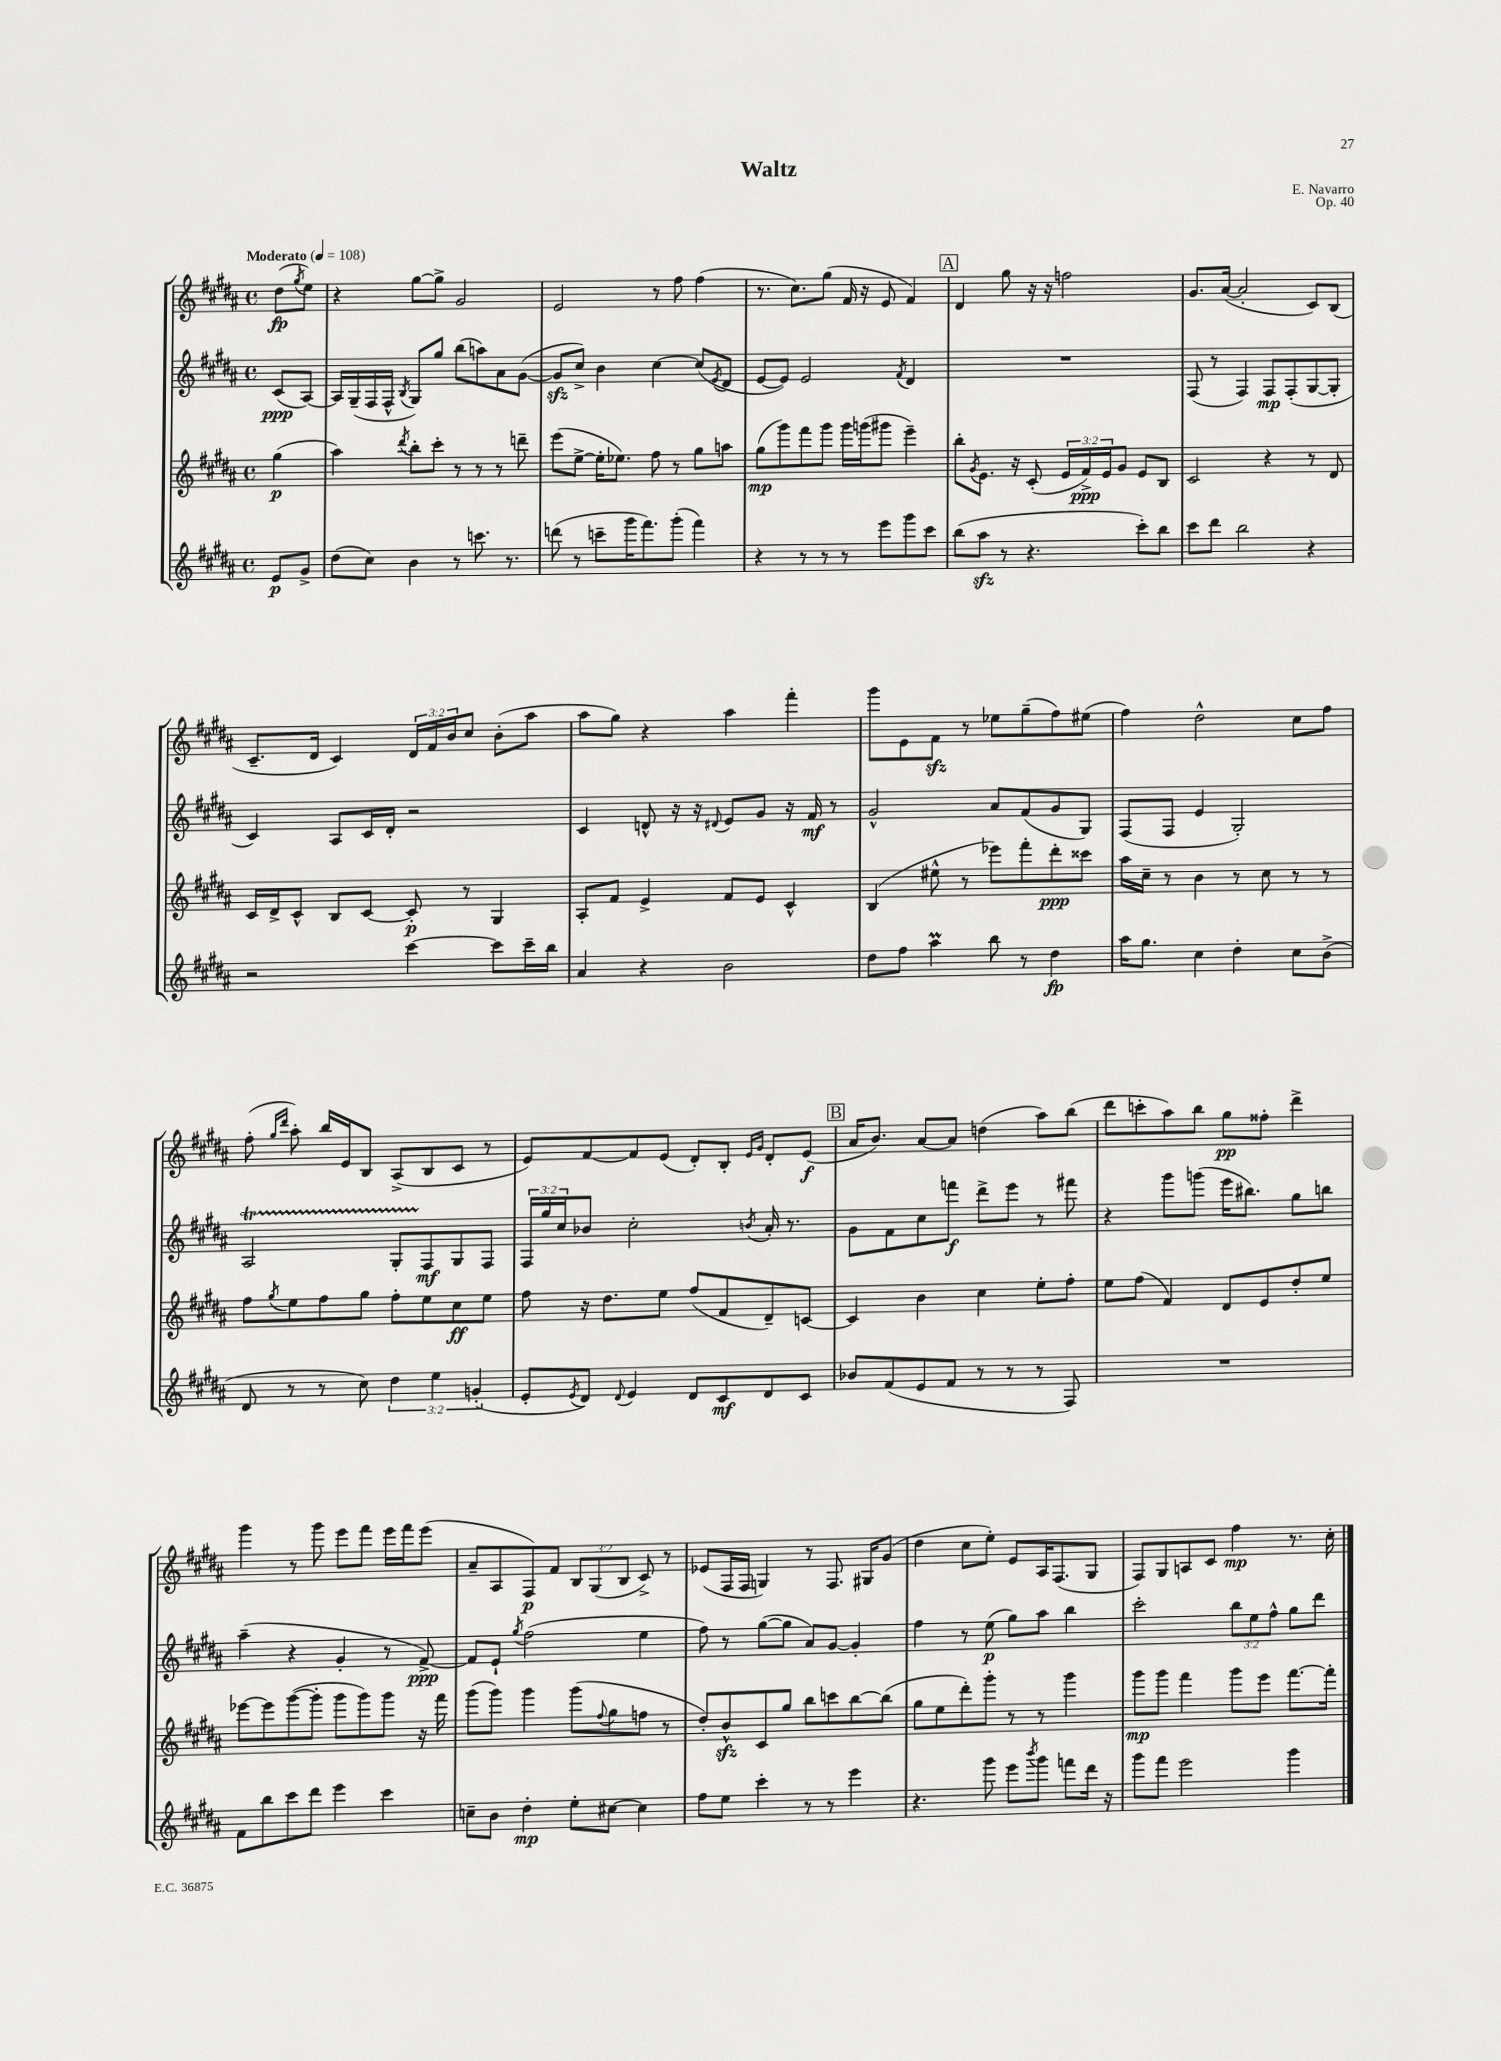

**kern	**dynam	**kern	**dynam	**kern	**dynam	**kern	**dynam
*part4	*part4	*part3	*part3	*part2	*part2	*part1	*part1
*staff4	*staff4	*staff3	*staff3	*staff2	*staff2	*staff1	*staff1
*clefG2	*	*clefG2	*	*clefG2	*	*clefG2	*
*k[f#c#g#d#a#]	*	*k[f#c#g#d#a#]	*	*k[f#c#g#d#a#]	*	*k[f#c#g#d#a#]	*
*M4/4	*	*M4/4	*	*M4/4	*	*M4/4	*
*met(c)	*	*met(c)	*	*met(c)	*	*met(c)	*
*MM108	*	*MM108	*	*MM108	*	*MM108	*
=	=	=	=	=	=	=	=
!	!	!	!	!	!	!LO:TX:a:B:t=Moderato	!
8e/L	p	(4gg#\	p	(8c#/L	ppp	(8dd#\L	fp
.	.	.	.	.	.	8qgg#/	.
8g#^/J	.	.	.	[8A#/J)	.	8ee\J)	.
=1	=1	=1	=1	=1	=1	=1	=1
(8dd#\L	.	4aa#\)	.	16A#/LL]	.	4r	.
.	.	.	.	(16G#~/	.	.	.
8cc#\J)	.	.	.	16F#/	.	.	.
.	.	.	.	16F#^^/JJ	.	.	.
.	.	8qddd#/	.	8qB/	.	.	.
4b\	.	8bb'\L	.	8G#/L)	.	[8gg#\L	.
.	.	8ccc#'\J	.	8gg#/J	.	8gg#^\J]	.
8r	.	8r	.	(8bb\L	.	2g#/	.
8.cccn\	.	8r	.	8aan\)	.	.	.
.	.	8r	.	8a#\	.	.	.
8.r	.	.	.	.	.	.	.
.	.	8dddn~\	.	([8g#\J	.	.	.
=2	=2	=2	=2	=2	=2	=2	=2
(8dddn\	.	(8eee\L	.	8g#zz/L]	.	2e/	.
8r	.	[8ee^\J	.	8cc#^/J)	.	.	.
8cccn~\L	.	16ee'\KL]	.	4b\	.	.	.
.	.	8.ee-X\J)	.	.	.	.	.
16ggg#\K	.	.	.	.	.	.	.
8.fff#\)	.	.	.	.	.	.	.
.	.	8ff#\	.	[4cc#\	.	8r	.
(8ggg#'\J	.	8r	.	.	.	8ff#\	.
4fff#\)	.	8gg#\L	.	(8cc#/L]	.	(4ff#\	.
.	.	.	.	8qe/	.	.	.
.	.	8aan\J	.	8d#/J	.	.	.
=3	=3	=3	=3	=3	=3	=3	=3
4r	.	(8gg#\L	mp	[8e/L	.	8.r	.
.	.	8ggg#\)	.	8e/J])	.	.	.
.	.	.	.	.	.	8.cc#\L)	.
8r	.	8fff#\	.	2e/	.	.	.
8r	.	8ggg#\J	.	.	.	(8gg#\J	.
8r	.	16ggg#\LL	.	.	.	16f#/	.
.	.	(16gggn\J	.	.	.	16r	.
8eee\L	.	8ggg#X\J	.	.	.	8e/	.
.	.	.	.	8qf#/	.	.	.
8ggg#\	.	4eee~\)	.	4d#/	.	4f#/)	.
8ccc#\J	.	.	.	.	.	.	.
!!LO:REH:place=s1:t=A
=4	=4	=4	=4	=4	=4	=4	=4
(8bb\L	.	8bb'\L	.	1r	.	4d#/	.
.	.	8qg#/	.	.	.	.	.
8aa#zz\J	.	8.e\J	.	.	.	.	.
8r	.	.	.	.	.	8gg#\	.
.	.	16r	.	.	.	.	.
4.r	.	(8c#'/	.	.	.	16r	.
.	.	.	.	.	.	16r	.
.	.	24e/LL	.	.	.	2ffn\	.
.	.	24f#^/)	ppp	.	.	.	.
.	.	24e/J	.	.	.	.	.
.	.	8g#/J	.	.	.	.	.
8ccc#'\L)	.	8e/L	.	.	.	.	.
8bb\J	.	8B/J	.	.	.	.	.
=5	=5	=5	=5	=5	=5	=5	=5
8ccc#\L	.	2c#/	.	(8F#/	.	8.g#/L	.
8ddd#\J	.	.	.	8r	.	.	.
.	.	.	.	.	.	([16a#/Jk	.
2bb\	.	.	.	4F#/)	.	2a#'/]	.
.	.	4r	.	8F#/L	mp	.	.
.	.	.	.	(8F#'/	.	.	.
4r	.	8r	.	[8G#/	.	8c#/L)	.
.	.	8d#/	.	8G#'/J]	.	(8B/J	.
!!LO:LB:g=z
=6	=6	=6	=6	=6	=6	=6	=6
2r	.	16c#/LL	.	4c#/)	.	8.c#~/L	.
.	.	16d#^/J	.	.	.	.	.
.	.	8c#^^/J	.	.	.	.	.
.	.	.	.	.	.	16d#/Jk	.
.	.	8B/L	.	8A#/L	.	4c#/)	.
.	.	[8c#/J	.	16c#/L	.	.	.
.	.	.	.	16d#'/JJ	.	.	.
[4ccc#\	.	8c#'/]	p	2r	.	24d#/LL	.
.	.	.	.	.	.	24f#/	.
.	.	.	.	.	.	24b/J	.
.	.	8r	.	.	.	8cc#/J	.
8ccc#\L]	.	4G#/	.	.	.	(8b'\L	.
16ccc#~\L	.	.	.	.	.	8aa#\J	.
16bb\JJ	.	.	.	.	.	.	.
=7	=7	=7	=7	=7	=7	=7	=7
4a#/	.	8A#'/L	.	4c#/	.	8aa#\L	.
.	.	8f#/J	.	.	.	8gg#\J)	.
4r	.	4e^/	.	8dn^^/	.	4r	.
.	.	.	.	16r	.	.	.
.	.	.	.	16r	.	.	.
.	.	.	.	8qqd#X/	.	.	.
2b\	.	8f#/L	.	8e/L	.	4aa#\	.
.	.	8e/J	.	8g#/J	.	.	.
.	.	4c#^^/	.	16r	.	4fff#'\	.
.	.	.	.	16f#/	mf	.	.
.	.	.	.	8r	.	.	.
=8	=8	=8	=8	=8	=8	=8	=8
8dd#\L	.	(4B/	.	2g#^^/	.	8ggg#\L	.
8ff#\J	.	.	.	.	.	8e\	.
4aa#m\	.	8ee#X^^\	.	.	.	8f#zz\J	.
.	.	8r	.	.	.	8r	.
8bb\	.	8eee-X\L)	.	8a#/L	.	8ee-X\L	.
8r	.	8fff#'\	.	(8f#/	.	(8gg#~\	.
4dd#\	fp	8ddd#'\	ppp	8g#/	.	8ff#\)	.
.	.	8ccc##X\J	.	8G#/J)	.	(8ee#X\J	.
=9	=9	=9	=9	=9	=9	=9	=9
16aa#\KL	.	16aa#\LL	.	(8F#/L	.	4ff#\)	.
8.gg#\J	.	16cc#~\JJ	.	.	.	.	.
.	.	8r	.	8F#/J	.	.	.
4cc#\	.	4b\	.	4e/	.	2dd#^^\	.
4dd#'\	.	8r	.	2G#'/)	.	.	.
.	.	8cc#\	.	.	.	.	.
8cc#\L	.	8r	.	.	.	8cc#\L	.
(8b^\J	.	8r	.	.	.	8ff#\J	.
!!LO:LB:g=z
=10	=10	=10	=10	=10	=10	=10	=10
8d#/	.	8ff#\L	.	2A#t/	.	(8ff#'\	.
.	.	.	.	.	.	16qqgg#/LL	.
.	.	8qgg#/	.	.	.	16qqddd#/JJ	.
8r	.	8ee\	.	.	.	8aa#'\)	.
8r	.	8ff#\	.	.	.	16bb/LL	.
.	.	.	.	.	.	16e/J	.
8cc#\)	.	8gg#\J	.	.	.	8B/J	.
6dd#\	.	8ff#'\L	.	8G#TTT'/L	.	(8A#^/L	.
.	.	8ee\	.	8F#/	mf	8B/	.
6ee\	.	.	.	.	.	.	.
.	.	8cc#\	ff	8G#/	.	8c#/J	.
(6gn'/	.	.	.	.	.	.	.
.	.	8ee\J	.	8F#/J	.	8r	.
=11	=11	=11	=11	=11	=11	=11	=11
8e'/L	.	8ff#\	.	24F#/LL	.	8e/L)	.
.	.	.	.	24gg#/	.	.	.
.	.	.	.	24cc#/J	.	.	.
8qe/	.	.	.	.	.	.	.
8d#/J)	.	16r	.	8b-X/J	.	[8f#/	.
.	.	8.dd#\L	.	.	.	.	.
8qqd#/	.	.	.	.	.	.	.
4e/	.	.	.	2cc#'\	.	8f#/]	.
.	.	8ee\J	.	.	.	(8e/J	.
8d#/L	.	(8ff#/L	.	.	.	8d#'/L)	.
8c#/	mf	8f#/	.	.	.	8B'/J	.
.	.	.	.	.	.	16qqe/LL	.
.	.	.	.	8qbn/	.	16qqg#/JJ	.
8d#/	.	8d#~/)	.	16a#'/	.	8d#'/L	.
.	.	.	.	8.r	.	.	.
8c#/J	.	[8cn/J	.	.	.	(8e/J	f
!!LO:REH:place=s1:t=B
=12	=12	=12	=12	=12	=12	=12	=12
8b-X/L	.	4c/]	.	8g#\L	.	16a#/KL	.
.	.	.	.	.	.	8.b/J)	.
(8f#/	.	.	.	8f#\	.	.	.
8e/	.	4b\	.	8cc#\	.	[8a#/L	.
8f#/J	.	.	.	8fffn\J	f	8a#/J]	.
8r	.	4cc#\	.	8ddd#^\L	.	(4ddn\	.
8r	.	.	.	8eee\J	.	.	.
8r	.	8ee'\L	.	8r	.	8aa#\L)	.
8F#/)	.	8ff#'\J	.	8fff#X\	.	(8bb\J	.
=13	=13	=13	=13	=13	=13	=13	=13
1r	.	8ee\L	.	4r	.	8ddd#\L	.
.	.	(8ff#\J	.	.	.	8cccn'\	.
.	.	4f#/)	.	8ggg#\L	.	8aa#\)	.
.	.	.	.	(8gggn\J	.	8bb\J	.
.	.	8d#/L	.	16eee\KL	.	8gg#\L	pp
.	.	.	.	8.bb#X\J)	.	.	.
.	.	8e/	.	.	.	8ff##X'\J	.
.	.	8dd#'/	.	8gg#\L	.	4ddd#^\	.
.	.	8ee/J	.	8bbn\J	.	.	.
!!LO:LB:g=z
=14	=14	=14	=14	=14	=14	=14	=14
8f#\L	.	[8eee-X\L	.	(4aa#~\	.	4ggg#\	.
8bb\	.	8eee-\]	.	.	.	.	.
8ccc#\	.	([8ggg#\	.	4r	.	8r	.
8ddd#\J	.	8ggg#'\J]	.	.	.	8ggg#\	.
4eee\	.	8ggg#\L	.	4g#'/	.	8eee\L	.
.	.	8ggg#\)	.	.	.	8fff#\J	.
4ccc#\	.	8ggg#\J	.	8r	.	16eee\LL	.
.	.	.	.	.	.	16fff#\J	.
.	.	16r	.	[8f#^/)	ppp	(8eee\J	.
.	.	16fff#\	.	.	.	.	.
=15	=15	=15	=15	=15	=15	=15	=15
8ccn~\L	.	(8ggg#\L	.	8f#/L]	.	8a#~/L	.
8b\J	.	8ggg#\J)	.	8e`/J	.	8A#/	.
.	.	.	.	8qgg#/	.	.	.
4dd#'\	mp	4ggg#\	.	(2ff#\	.	8F#/)	p
.	.	.	.	.	.	8f#/J	.
8ee'\L	.	(8ggg#\L	.	.	.	12B/L	.
.	.	.	.	.	.	(12G#/	.
.	.	8qqff#/	.	.	.	.	.
[8cc#X\J	.	8gg#\	.	.	.	.	.
.	.	.	.	.	.	12B/J	.
4cc#\]	.	8ffn\J	.	4ee\	.	8c#^/)	.
.	.	8r	.	.	.	8r	.
=16	=16	=16	=16	=16	=16	=16	=16
8ff#\L	.	8dd#'/L)	.	8ff#\)	.	(8e-X/L	.
8ee\J	.	8bzz^^/	.	8r	.	16F#/L	.
.	.	.	.	.	.	16F#/JJ	.
4ccc#'\	.	8c#/	.	([8gg#\L	.	4Gn/)	.
.	.	8gg#/J	.	8gg#\J]	.	.	.
8r	.	8bb\L	.	8a#/L)	.	8r	.
8r	.	8cccn\	.	[8g#/J	.	8.F#/	.
4eee\	.	[8bb\	.	4g#'/]	.	.	.
.	.	.	.	.	.	16G#X/KL	.
.	.	(8bb\J]	.	.	.	(8g#/J	.
=17	=17	=17	=17	=17	=17	=17	=17
4.r	.	8gg#\L	.	4ff#\	.	4dd#\	.
.	.	8ee\	.	.	.	.	.
.	.	8ddd#'\)	.	8r	.	8cc#\L	.
8ggg#\	.	8ggg#'\J	.	(8ee\	p	8ee'\J)	.
8eee\L	.	8r	.	8gg#\L)	.	8e/L	.
8qbbb/	.	.	.	.	.	.	.
8ggg#\J	.	8r	.	8aa#\J	.	16A#/K	.
.	.	.	.	.	.	(8.F#/	.
8fffn\L	.	4ggg#\	.	4bb\	.	.	.
16ddd#\Jk	.	.	.	.	.	8G#/J	.
16r	.	.	.	.	.	.	.
=18	=18	=18	=18	=18	=18	=18	=18
8ggg#\L	.	8ggg#\L	mp	2ccc#'\	.	8F#/L)	.
8fff#\J	.	8ggg#\J	.	.	.	8G#/	.
2eee\	.	4fff#\	.	.	.	8An/	.
.	.	.	.	.	.	8c#/J	.
.	.	8ggg#\L	.	12bb\L	.	4ff#\	mp
.	.	.	.	12ee\	.	.	.
.	.	8eee\J	.	.	.	.	.
.	.	.	.	12ff#^^\J	.	.	.
4ggg#\	.	[8.fff#\L	.	8gg#\L	.	8.r	.
.	.	.	.	8ddd#\J	.	.	.
.	.	16fff#'\Jk]	.	.	.	16cc#'\	.
==	==	==	==	==	==	==	==
*-	*-	*-	*-	*-	*-	*-	*-
